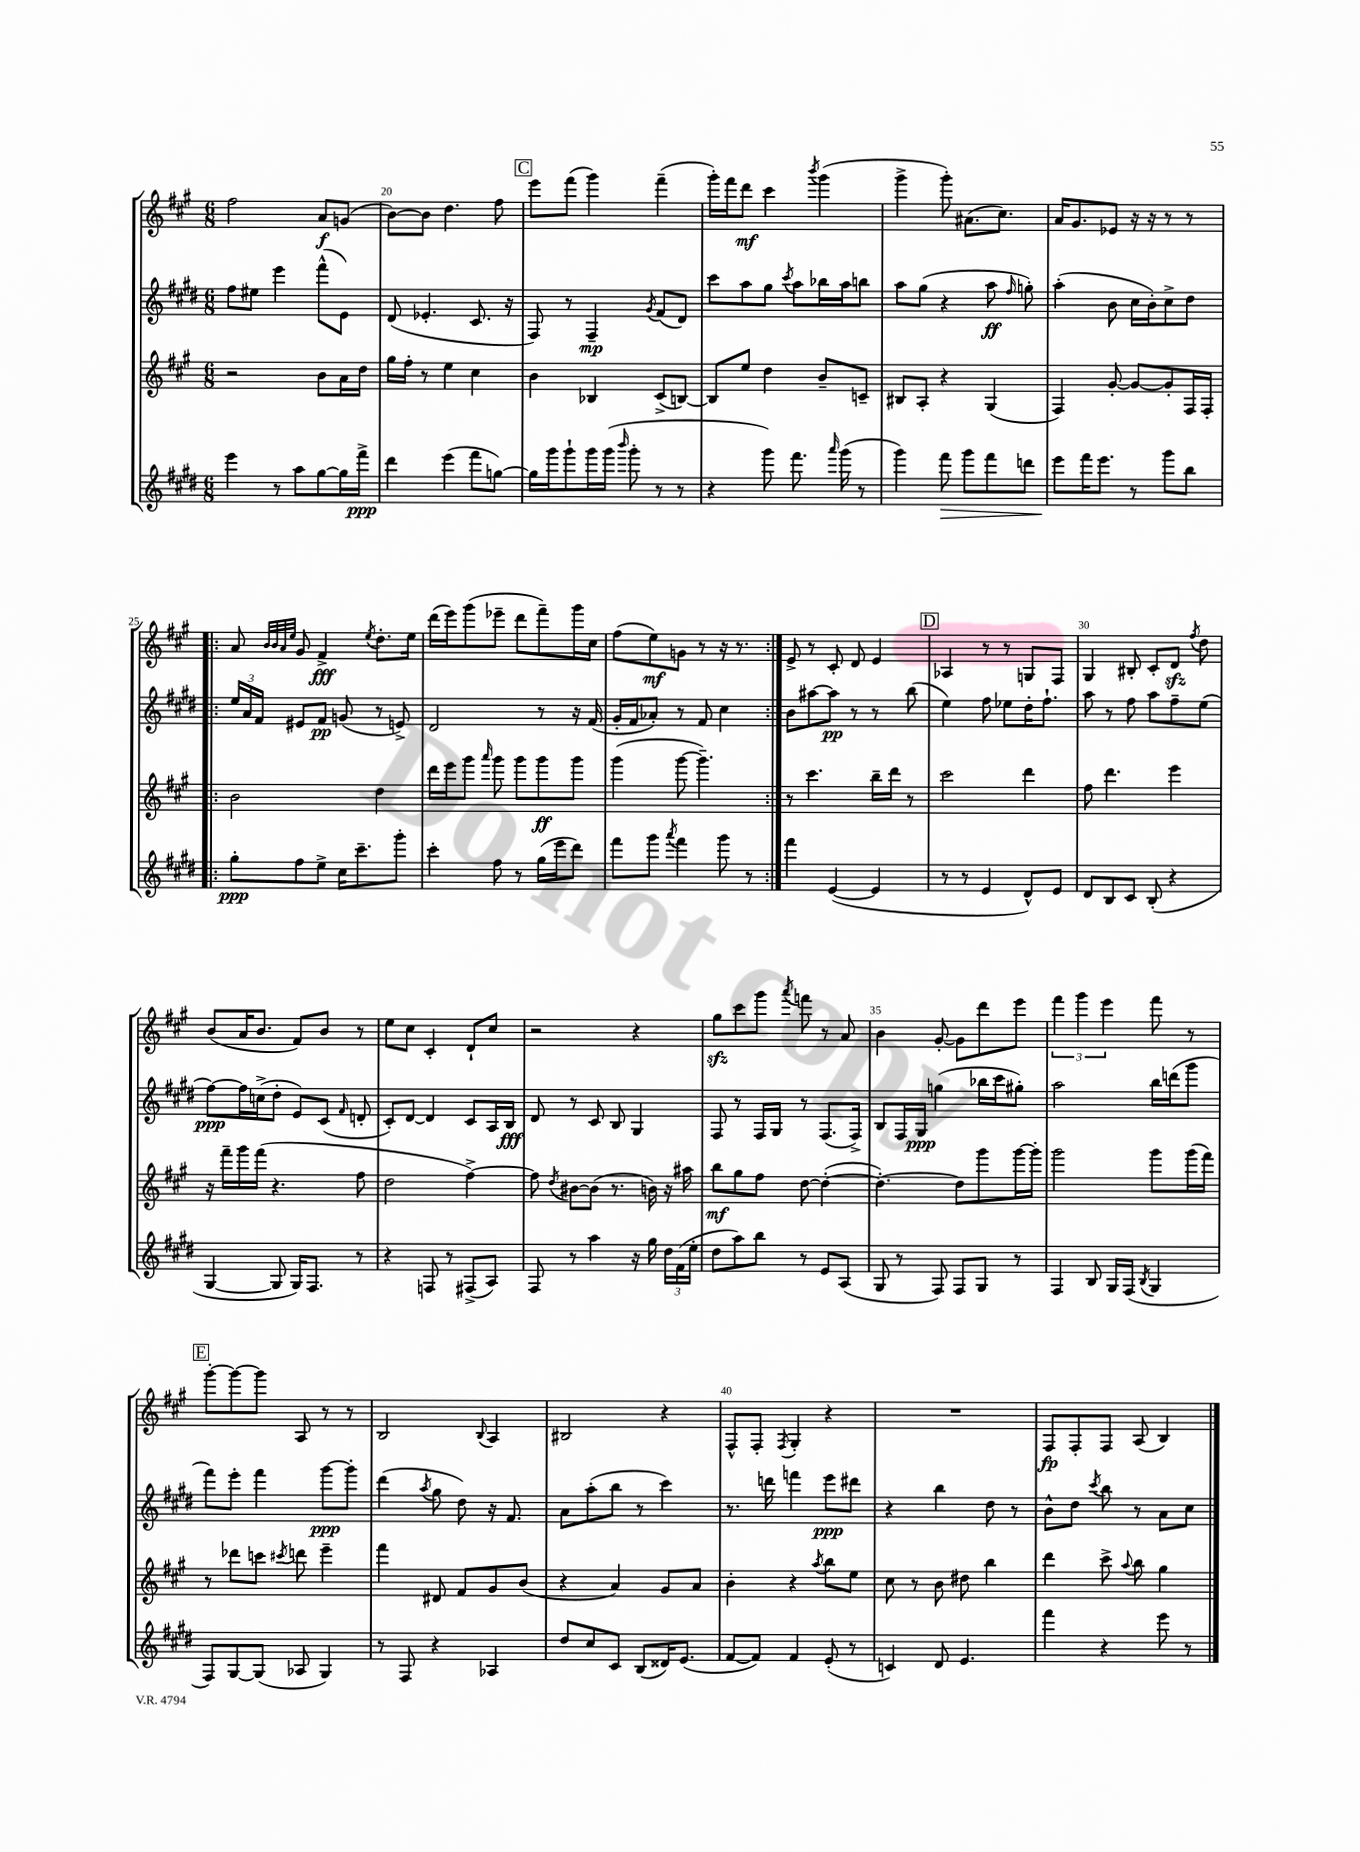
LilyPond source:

<<
\new StaffGroup <<
\new Staff = "s0" {
    \clef treble \key a \major \numericTimeSignature \time 6/8
    \autoBeamOff fis''2 a'8[\f g'8]( |
    b'8[~) b'8] d''4. fis''8 |
    \mark \markup { \box "C" } e'''8[ fis'''8]( gis'''4) fis'''4--( |
    gis'''16[-.) fis'''16 d'''8]\mf cis'''4 \acciaccatura { b'''8 } gis'''4( |
    gis'''4-> gis'''8-.) ais'8.[( cis''8.]) |
    a'16[ gis'8. ees'8] r16 r16 r8 r8 |
    \repeat volta 2 { a'8 \grace { b'32[ b'32 a'32 e''32] } gis'8 fis'4->\fff \acciaccatura { e''8 } d''8.[-. e''16] |
    d'''16[( e'''16) gis'''8( ees'''8]-- d'''8[ fis'''8--) gis'''16 cis''16] |
    fis''8[( e''8\mf) g'8] r8 r16 r8. | }
    e'8-> r8 cis'8-. d'8 e'4 |
    \mark \markup { \box "D" } aes4 r8 r8 g8[ fis8] |
    gis4 bis8-. cis'8[-. d'8]\sfz \acciaccatura { fis''8 } d''8 |
    b'8[( a'16 b'8.] fis'8[) b'8] r8 |
    e''8[ cis''8] cis'4-. d'8[-! cis''8] |
    r2 r4 |
    gis''8[\sfz cis'''8 gis'''8] \acciaccatura { a'''8 } f'''8 r8 a'8 |
    b'4 gis'8~-. gis'8[ d'''8 e'''8] |
    \tuplet 3/2 { fis'''4 gis'''4 e'''4 } fis'''8 r8 |
    \mark \markup { \box "E" } gis'''8[~-. gis'''8~ gis'''8] a8 r8 r8 |
    b2 \appoggiatura { b8 } a4 |
    bis2 r4 |
    fis8[-^ fis8]-. \acciaccatura { fis8 } gis4-. r4 |
    R2. |
    fis8[\fp fis8-. fis8] a8( b4) \bar "|." |
}
\new Staff = "s1" {
    \clef treble \key e \major \numericTimeSignature \time 6/8
    \autoBeamOff fis''8[ eis''8] e'''4 fis'''8[-^( e'8]) |
    dis'8( ees'4.-. cis'8. r16 |
    \mark \markup { \box "C" } fis8) r8 fis4--\mp \acciaccatura { gis'8 } fis'8[( dis'8]) |
    cis'''8[ a''8 gis''8] \acciaccatura { cis'''8 } a''8[ bes''16 a''16 b''8] |
    a''8[ gis''8]( r4 a''8\ff \grace { fis''16 } g''8-.) |
    a''4-.( b'8 cis''16[ b'16-.) cis''8-> dis''8] |
    \repeat volta 2 { \tuplet 3/2 { e''16[ a'16 fis'16] } eis'8[ fis'8]\pp g'8( r8 e'8->) |
    dis'2 r8 r16 fis'16( |
    gis'16[-. fis'16 aes'8]-.) r8 fis'8 cis''4 | }
    b'8[ ais''8~ ais''8]\pp r8 r8 b''8( |
    \mark \markup { \box "D" } e''4) fis''8 ees''8[ dis''16-. fis''8.]-! |
    a''8 r8 fis''8 a''8[ fis''8-- e''8]( |
    fis''8[~\ppp) fis''16 c''16->( dis''8]-. e'8[) cis'8]( \grace { fis'16 } d'8-. |
    cis'8[-.) dis'8]~ dis'4 cis'8[ a16 b16]\fff |
    dis'8 r8 cis'8 b8 gis4 |
    fis8 r8 fis16[ gis16] r8 fis8.[( fis16]->) |
    b8[ fis16 gis16]\ppp g''4( bes''16[ cis'''16 gis''8]-.) |
    a''2 b''16[ d'''16( gis'''8] |
    \mark \markup { \box "E" } fis'''8[) e'''8]-. fis'''4 gis'''8[~\ppp gis'''8]-. |
    dis'''4( \acciaccatura { a''8 } gis''8 dis''8) r16 fis'8. |
    a'8[ a''8-.( b''8] r8 cis'''4) |
    r8. d'''16 f'''4 e'''8[\ppp dis'''8] |
    r4 b''4 dis''8 r8 |
    b'8[-^ dis''8] \acciaccatura { cis'''8 } b''8 r8 a'8[ cis''8] \bar "|." |
}
\new Staff = "s2" {
    \clef treble \key a \major \numericTimeSignature \time 6/8
    \autoBeamOff r2 b'8[ a'16 d''16] |
    gis''16[ fis''16]-. r8 e''4 cis''4 |
    \mark \markup { \box "C" } b'4 bes4 cis'8[->( b8]~) |
    b8[ e''8] d''4 b'8[-- c'8]-- |
    bis8[ a8]-. r4 gis4( |
    fis4) gis'8~-. gis'8[~ gis'8-. fis16 fis16]-. |
    \repeat volta 2 { b'2 d''4 |
    d'''16[ e'''16 gis'''8] \grace { a'''16 } gis'''8 gis'''8[ gis'''8\ff gis'''8] |
    gis'''4( gis'''8~ gis'''4.--) | }
    r8 cis'''4. b''16[-- d'''16] r8 |
    \mark \markup { \box "D" } cis'''2 d'''4 |
    fis''8 d'''4. e'''4 |
    r16 fis'''16[-- gis'''16 fis'''16]( r4. fis''8 |
    d''2 fis''4~->) |
    fis''8 \acciaccatura { d''8 } bis'8[~ bis'8]( r8. b'16) r16 ais''16 |
    b''8[\mf gis''8 fis''8] d''8~ d''4~-.( |
    d''4.~-.) d''8[ gis'''8 gis'''16~ gis'''16]-. |
    gis'''2 gis'''8[ gis'''16( fis'''16]) |
    \mark \markup { \box "E" } r8 des'''8[ c'''8] \acciaccatura { cis'''8 } d'''8 e'''4-- |
    fis'''4 dis'8 fis'8[ gis'8 b'8]( |
    r4 a'4) gis'8[ a'8] |
    b'4-. r4 \acciaccatura { a''8 } b''8[ e''8] |
    cis''8 r8 b'8 dis''8 b''4 |
    d'''4 cis'''8-> \appoggiatura { a''8 } b''8 gis''4 \bar "|." |
}
\new Staff = "s3" {
    \clef treble \key e \major \numericTimeSignature \time 6/8
    \autoBeamOff e'''4 r8 a''8[ gis''8~ gis''16 fis'''16]->\ppp |
    dis'''4 e'''4( fis'''8[ g''8]~) |
    \mark \markup { \box "C" } g''16[ gis'''16 gis'''8-! gis'''16 gis'''16]( \grace { b'''16 } gis'''8-. r8 r8 |
    r4 gis'''8) fis'''8. \grace { a'''16 } gis'''16( r8 |
    gis'''4) fis'''8\> gis'''8[ fis'''8 d'''8] |
    e'''8[\! fis'''16 e'''8.] r8 gis'''8[ b''8] |
    \repeat volta 2 { gis''8[-.\ppp fis''8 e''8]-> cis''16[ cis'''8.-- gis'''8]-. |
    cis'''4-. fis''8 r8 gis''16[( e'''16 dis'''8]) |
    fis'''8[ gis'''8] \acciaccatura { a'''8 } fis'''4 gis'''8 r8 | }
    fis'''4 e'4~( e'4 |
    \mark \markup { \box "D" } r8 r8 e'4 dis'8[-^) e'8] |
    dis'8[ b8 cis'8] b8-.( r4 |
    gis4~ gis8 gis16[) fis8.] r8 |
    r4 f8 r8 fis8[->( a8]) |
    fis8 r8 a''4 r16 gis''16 \tuplet 3/2 { dis''16[ fis'16( e''16]-. } |
    dis''8[ a''8) b''8] r8 e'8[ a8]( |
    gis8 r8 fis8) fis8[ gis8] r8 |
    fis4 b8 gis16[ fis16]( \acciaccatura { b8 } gis4 |
    \mark \markup { \box "E" } fis8[) gis8~ gis8]( aes8 gis4) |
    r8 fis8 r4 aes4 |
    dis''8[ cis''8 cis'8] b8[( disis'16) e'8.]( |
    fis'8[~ fis'8]) fis'4 e'8-.( r8 |
    c'4) dis'8 e'4. |
    fis'''4 r4 e'''8 r8 \bar "|." |
}
>>
>>
\layout { \context { \Score currentBarNumber = #19 \override BarNumber.break-visibility = ##(#f #t #t) barNumberVisibility = #(every-nth-bar-number-visible 5) } }
